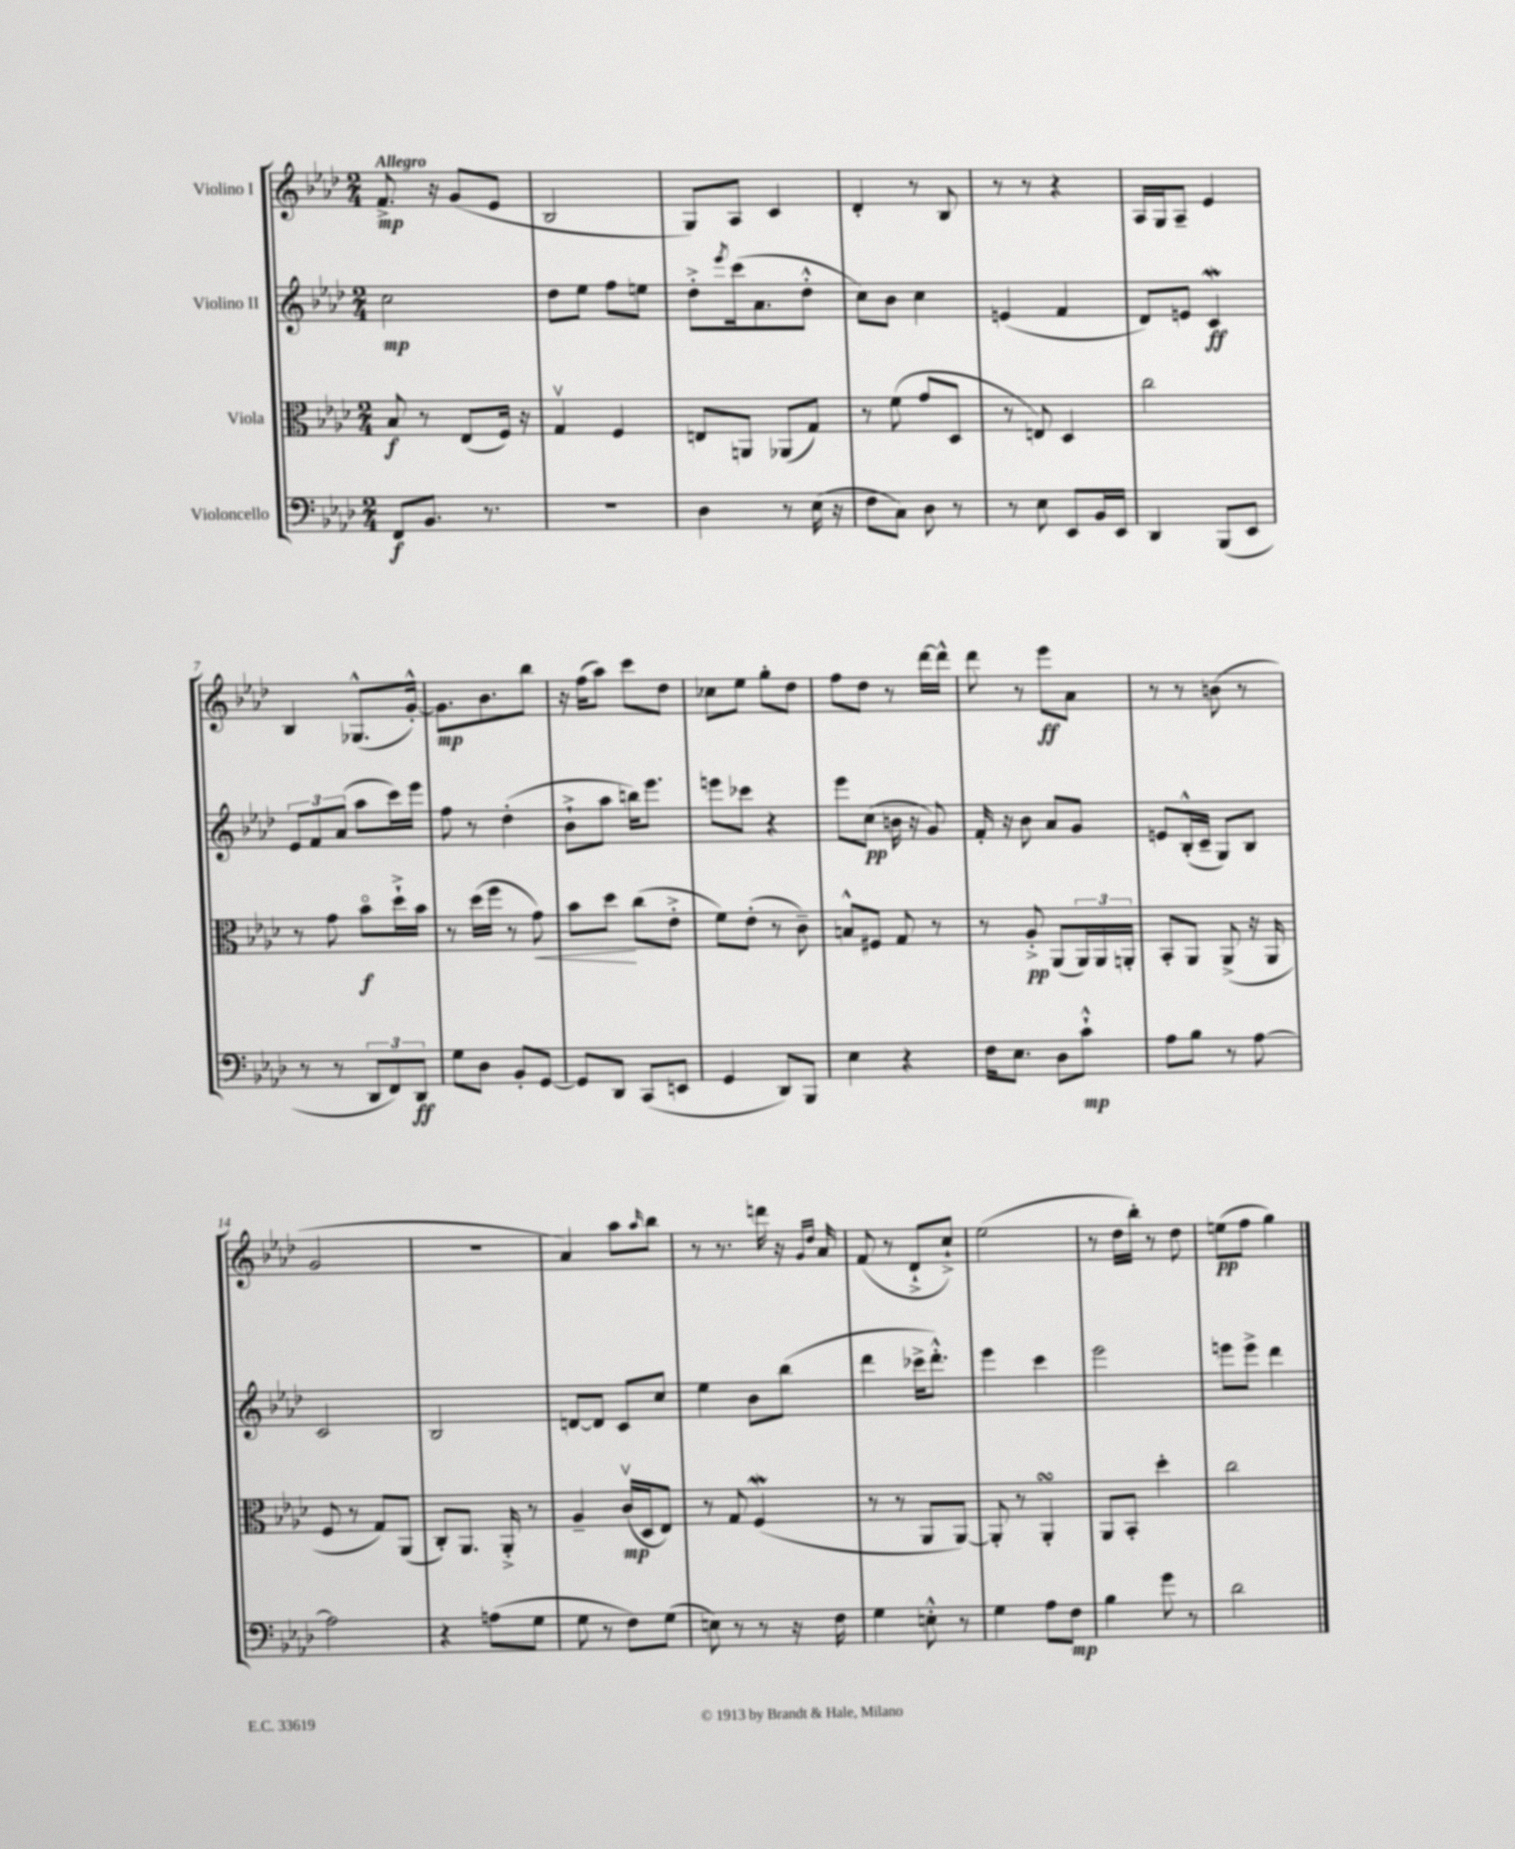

**kern	**kern	**kern	**kern
*staff4	*staff3	*staff2	*staff1
*clefF4	*clefC3	*clefG2	*clefG2
*k[b-e-a-d-]	*k[b-e-a-d-]	*k[b-e-a-d-]	*k[b-e-a-d-]
*M2/4	*M2/4	*M2/4	*M2/4
8FF/L	8B-/	2cc\	8.f^/
8.BB-/J	8r	.	.
.	.	.	16r
.	(8E-/L	.	(8g/L
8.r	.	.	.
.	16F/Jk)	.	8e-/J
.	16r	.	.
=	=	=	=
2r	4Gv/	8dd-\L	2B-/
.	.	8ee-\J	.
.	4F/	8ff\L	.
.	.	8ee\J	.
=	=	=	=
4D-\	8E/L	8dd-'^\L	8G/L)
.	.	8qeee-/	.
.	8AA/J	(16ccc\k	8A-/J
.	.	8.a-\	.
8r	(8AA-/L	.	4c/
(16E-\	8G/J)	8dd-'^^\J	.
16r	.	.	.
=	=	=	=
8F\L	8r	8cc\L)	4d-'/
8C\J)	(8f\	8b-\J	.
8D-\	8g/L	4cc\	8r
8r	8D-/J	.	8B-/
=	=	=	=
8r	8r	(4e/	8r
8E-\	8E/)	.	8r
8EE-/L	4D-/	4f/	4r
16BB-/L	.	.	.
16EE-/JJ	.	.	.
=	=	=	=
4DD-/	2cc\	8d-/L)	16A-/LL
.	.	.	16G/J
.	.	8e/J	8A-~/J
(8BBB-/L	.	4c/	4e-/
8EE-/J	.	.	.
=	=	=	=
8r	8r	12e-/L	4B-/
.	.	12f/	.
8r	8g\	.	.
.	.	(12a-/J	.
12DD-/L	8b-o\L	8aa-\L	(8.G-^^/L
12FF/)	.	.	.
.	16dd-`^\L	16ccc\L)	.
12DD-/J	.	.	.
.	16b-\JJ	16eee-\JJ	[16g'^^/Jk)
=	=	=	=
8G\L	8r	8ff\	8.g\]L
8D-\J	(16dd-\LL	8r	.
.	16ff\JJ	.	8.b-\
8BB-'/L	8r	(4dd-'\	.
[8GG/J	8g\)	.	8bb-\J
=	=	=	=
8GG/]L	8b-\L	8b-`^\L	16r
.	.	.	(16ff\LK
8DD-/J	8dd-\J	8aa-\J	8aa-\J)
(8CC/L	(8cc\L	16bb\LK)	8ccc\L
.	.	8.eee-\J	.
8EE/J	8e-'^\J	.	8dd-\J
=	=	=	=
4GG/	8f\L)	8eee\L	8cc-\L
.	(8e-'\J	8ccc-\J	8ee-\J
8DD-/L)	8r	4r	8gg'\L
8BBB-/J	8c~\)	.	8dd-\J
=	=	=	=
4E-\	8B^^/L	8eee-\L	8ff\L
.	8F#/J	(8cc\J	8dd-\J
4r	8G/	16b\	8r
.	.	16r	.
.	8r	8g/)	[16ddd-\LL
.	.	.	16ddd-^^\]JJ
=	=	=	=
16F\LK	8r	16f'/	8ddd-\
8.E-\J	.	16r	.
.	8A-'^/	8b-\	8r
8D-\L	(8AA-/L	8a-/L	8eee-\L
8c`^^\J	24AA-/L)	8g/J	8a-\J
.	24AA-/	.	.
.	24AA'/JJ	.	.
=	=	=	=
8A-\L	8BB-'/L	8e/L	8r
8B-\J	8AA-/J	(16B-'^^/L	8r
.	.	16c~/JJ	.
8r	(8AA-^/	8G/L)	(8b\
[8A-\	16r	8B-/J	8r
.	16AA-/	.	.
=	=	=	=
2A-\]	8F/	2c/	2g/
.	8r	.	.
.	8G/L)	.	.
.	(8AA-/J	.	.
=	=	=	=
4r	8C'/L)	2B-/	2r
.	8.AA-/J	.	.
(8A\L	.	.	.
.	16AA-'^/	.	.
8G\J	8r	.	.
=	=	=	=
8G\	4A-~/	[8d/L	4a-/)
8r	.	8d/]J	.
8F\L)	(16cv/LL	8c/L	8aa-\L
.	16D-/J	.	.
.	.	.	16qqaa-/
(8G\J	8E-/J)	8cc/J	8bb-\J
=	=	=	=
8E\)	8r	4ee-\	8r
8r	8G/	.	8.r
8r	(4F/	8b-\L	.
.	.	.	16ddd\
16r	.	(8bb-\J	16r
.	.	.	16qqg/LL
.	.	.	16qqdd-/JJ
16F\	.	.	16a-/
=	=	=	=
4G\	8r	4ddd-\	(8f/
.	8r	.	8r
8E'^^\	8AA-/L	16ccc-^\LK	8d-`^/L
.	.	8.ddd-'^^\J)	.
8r	[8AA-/J)	.	8cc`^/J)
=	=	=	=
4G\	8AA-'/]	4eee-\	(2ee-\
.	8r	.	.
8A-\L	4AA-'/	4ccc\	.
8F\J	.	.	.
=	=	=	=
4B-\	8AA-/L	2eee-\	8r
.	8BB-'/J	.	16dd-\LL
.	.	.	16bb-'\JJ)
8g\	4dd-'\	.	8r
8r	.	.	8dd-\
=	=	=	=
2d-\	2cc\	8eee\L	(8ee\L
.	.	8eee^\J	8ff\J
.	.	4ddd-\	4gg\)
==	==	==	==
*-	*-	*-	*-
